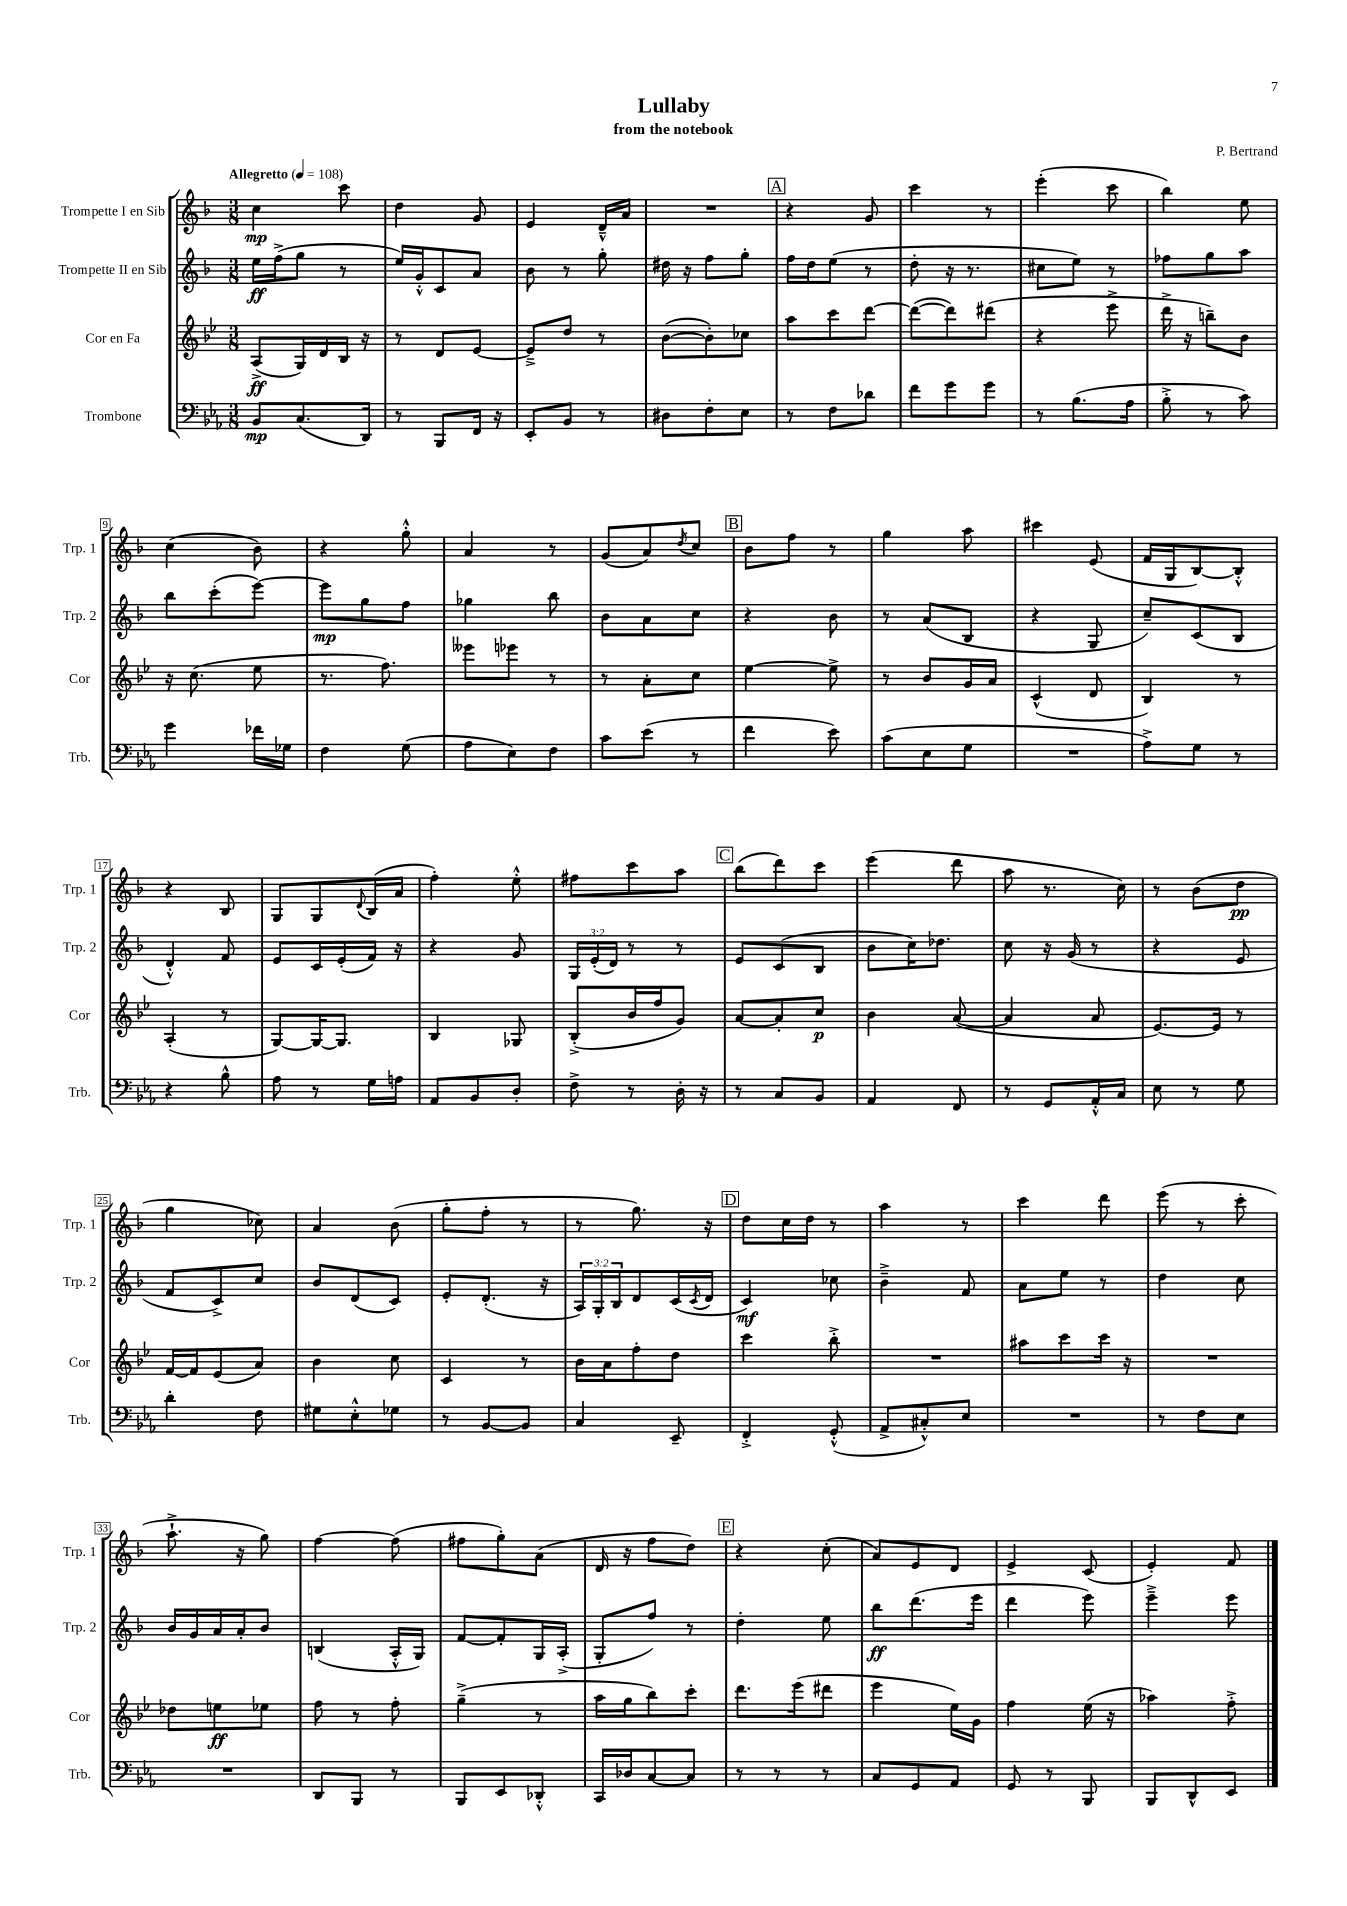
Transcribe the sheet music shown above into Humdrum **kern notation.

**kern	**kern	**kern	**kern
*staff4	*staff3	*staff2	*staff1
*clefF4	*clefG2	*clefG2	*clefG2
*k[b-e-a-]	*k[b-e-]	*k[b-]	*k[b-]
*M3/8	*M3/8	*M3/8	*M3/8
*MM108	*MM108	*MM108	*MM108
8BB-/L	(8A^/L	16ee\LL	4cc\
.	.	(16ff^\J	.
(8.C/	16G/L)	8gg\J	.
.	16d/	.	.
.	16B-/JJ	8r	8ccc\
16DD/Jk)	16r	.	.
=	=	=	=
8r	8r	16ee/LL)	4dd\
.	.	16g'^^/J	.
8BBB-/L	8d/L	8c/	.
16FF/Jk	[8e-/J	8a/J	8g/
16r	.	.	.
=	=	=	=
8EE-'/L	8e-~^/]L	8b-\	4e/
8BB-/J	8dd/J	8r	.
8r	8r	8gg'\	16d~^^/LL
.	.	.	16a/JJ
=	=	=	=
8D#\L	([8b-\L	16dd#\	4.r
.	.	16r	.
8F'\	8b-'\])	8ff\L	.
8E-\J	8cc-\J	8gg'\J	.
=	=	=	=
8r	8aa\L	16ff\LL	4r
.	.	16dd\J	.
8F\L	8ccc\	(8ee\J	.
8d-\J	[8ddd\J	8r	8g/
=	=	=	=
8f\L	(8ddd\_L	8dd'\	4ccc\
8g\	8ddd\])	16r	.
.	.	8.r	.
8g\J	(8ddd#\J	.	8r
=	=	=	=
8r	4r	8cc#\L	(4eee'\
(8.B-\L	.	8ee\J)	.
.	8eee-^\	8r	8ccc\
16A-\Jk	.	.	.
=	=	=	=
8B-'^\	16ddd^\	8ff-\L	4bb-\)
.	16r	.	.
8r	8bb~\L)	8gg\	.
8c\)	8b-\J	8aa\J	8ee\
=	=	=	=
4g\	16r	8bb-\L	(4cc\
.	(8.cc\	.	.
.	.	(8ccc'\	.
16f-\LL	8ee-\	[8eee\J)	8b-\)
16G-\JJ	.	.	.
=	=	=	=
4F\	8.r	8eee\]L	4r
.	.	8gg\	.
.	8.ff\)	.	.
(8G\	.	8ff\J	8gg'^^\
=	=	=	=
8A-\L	8eee--\L	4gg-\	4a/
8E-\)	8eee-\J	.	.
8F\J	8r	8bb-\	8r
=	=	=	=
8c\L	8r	8b-\L	(8g/L
(8e-\J	8a'\L	8a\	8a/)
.	.	.	8qdd/
8r	8cc\J	8cc\J	8cc/J
=	=	=	=
4f\	[4ee-\	4r	8b-\L
.	.	.	8ff\J
8e-\)	8ee-^\]	8b-\	8r
=	=	=	=
(8c\L	8r	8r	4gg\
8E-\	8b-/L	(8a/L	.
8G\J	16g/L	8B-/J	8aa\
.	16a/JJ	.	.
=	=	=	=
4.r	(4c^^/	4r	4ccc#\
.	8d/	8G/	(8e/
=	=	=	=
8A-^\L)	4B-/)	8cc~/L)	16f/LL
.	.	.	16G/J
8G\J	.	(8c/	[8B-/)
8r	8r	8B-/J	8B-'^^/]J
=	=	=	=
4r	(4A'/	4d'^^/)	4r
8B-^^\	8r	8f/	8B-/
=	=	=	=
8A-\	[8G/L)	8e/L	8G/L
8r	16G/_K	16c/L	8G/
.	8.G/]J	(16e'/	.
.	.	.	8qqd/
16G\LL	.	16f/JJ)	(16B-/L
16A\JJ	.	16r	16a/JJ
=	=	=	=
8AA-/L	4B-/	4r	4ff'\)
8BB-/	.	.	.
8D'/J	8G-/	8g/	8ee'^^\
=	=	=	=
8F^\	(8B-'^/L	24G/LL	8ff#\L
.	.	(24e'/	.
.	.	24d/JJ)	.
8r	16b-/L	8r	8ccc\
.	16ff/J	.	.
16D'\	8g/J)	8r	8aa\J
16r	.	.	.
=	=	=	=
8r	[8a/L	8e/L	(8bb-\L
8C/L	8a'/]	(8c/	8ddd\)
8BB-/J	8cc/J	8B-/J	8ccc\J
=	=	=	=
4AA-/	4b-\	8b-\L	(4eee\
.	.	16cc\K)	.
.	.	8.dd-\J	.
8FF/	([8a/	.	8ddd\
=	=	=	=
8r	4a/]	8cc\	8aa\
8GG/L	.	16r	8.r
.	.	(16g/	.
16AA-'^^/L	8a/	8r	.
16C/JJ	.	.	16cc\)
=	=	=	=
8E-\	[8.e-/L)	4r	8r
8r	.	.	(8b-\L
.	16e-/]Jk	.	.
8G\	8r	8e/	8dd\J
=	=	=	=
4d'\	[16f/LL	8f/L	4gg\
.	16f/]J	.	.
.	(8e-/	8c^/)	.
8F\	8a/J)	8cc/J	8cc-\)
=	=	=	=
8G#\L	4b-\	8b-/L	4a/
8E-'^^\	.	(8d/	.
8G-\J	8cc\	8c/J)	(8b-\
=	=	=	=
8r	4c/	8e'/L	8gg'\L
[8BB-/L	.	(8.d'/J	8ff'\J
8BB-/]J	8r	.	8r
.	.	16r	.
=	=	=	=
4C/	16b-\LL	24A/LL)	8r
.	.	24G'/	.
.	16a\J	.	.
.	.	24B-/J	.
.	8ff'\	8d/	8.gg\)
8EE-~/	8dd\J	(16c/L	.
.	.	8qc/	.
.	.	16d/JJ	16r
=	=	=	=
4FF'^/	4ccc\	4c/)	8dd\L
.	.	.	16cc\L
.	.	.	16dd\JJ
(8GG'^^/	8bb-'^\	8cc-\	8r
=	=	=	=
8AA-^/L	4.r	4b-~^\	4aa\
8C#'^^/)	.	.	.
8E-/J	.	8f/	8r
=	=	=	=
4.r	8aa#\L	8a\L	4ccc\
.	8ccc\	8ee\J	.
.	16ccc\Jk	8r	8ddd\
.	16r	.	.
=	=	=	=
8r	4.r	4dd\	(8eee\
8F\L	.	.	8r
8E-\J	.	8cc\	8ccc'\
=	=	=	=
4.r	8dd-\L	16b-/LL	8.aa`^\
.	.	16g/	.
.	8ee\	16a/	.
.	.	16a'/J	16r
.	8ee-\J	8b-/J	8gg\)
=	=	=	=
8DD/L	8ff\	(4B/	[4ff\
8BBB-/J	8r	.	.
8r	8ff'\	16A'^^/LL	(8ff\]
.	.	16G/JJ)	.
=	=	=	=
8BBB-/L	(4gg~^\	[8f/L	8ff#\L
8EE-/	.	8f'/]	8gg'\)
8DD-'^^/J	8r	16G/L	(8a\J
.	.	(16A'^/JJ	.
=	=	=	=
16CC/LL	16aa\LL	8G'/L	16d/
16D-/J	16gg\J	.	16r
[8C/	8bb-\)	8ff/J)	8ff\L
8C/]J	8ccc'\J	8r	8dd\J)
=	=	=	=
8r	8.ddd\L	4dd'\	4r
8r	.	.	.
.	(16eee-\k	.	.
8r	8ddd#\J	8ee\	(8cc'\
=	=	=	=
8C/L	4eee-\	8bb-\L	8a/L)
8GG/	.	(8.ddd\	8e/
8AA-/J	16ee-\LL)	.	8d/J
.	16g\JJ	16eee\Jk	.
=	=	=	=
8GG/	4ff\	4ddd\	4e^/
8r	.	.	.
8BBB-/	(16ee-\	8eee\)	(8c/
.	16r	.	.
=	=	=	=
8BBB-/L	4aa-\)	4eee~^\	4e'/)
8DD^^/	.	.	.
8EE-/J	8ff'^\	8eee\	8f/
==	==	==	==
*-	*-	*-	*-
